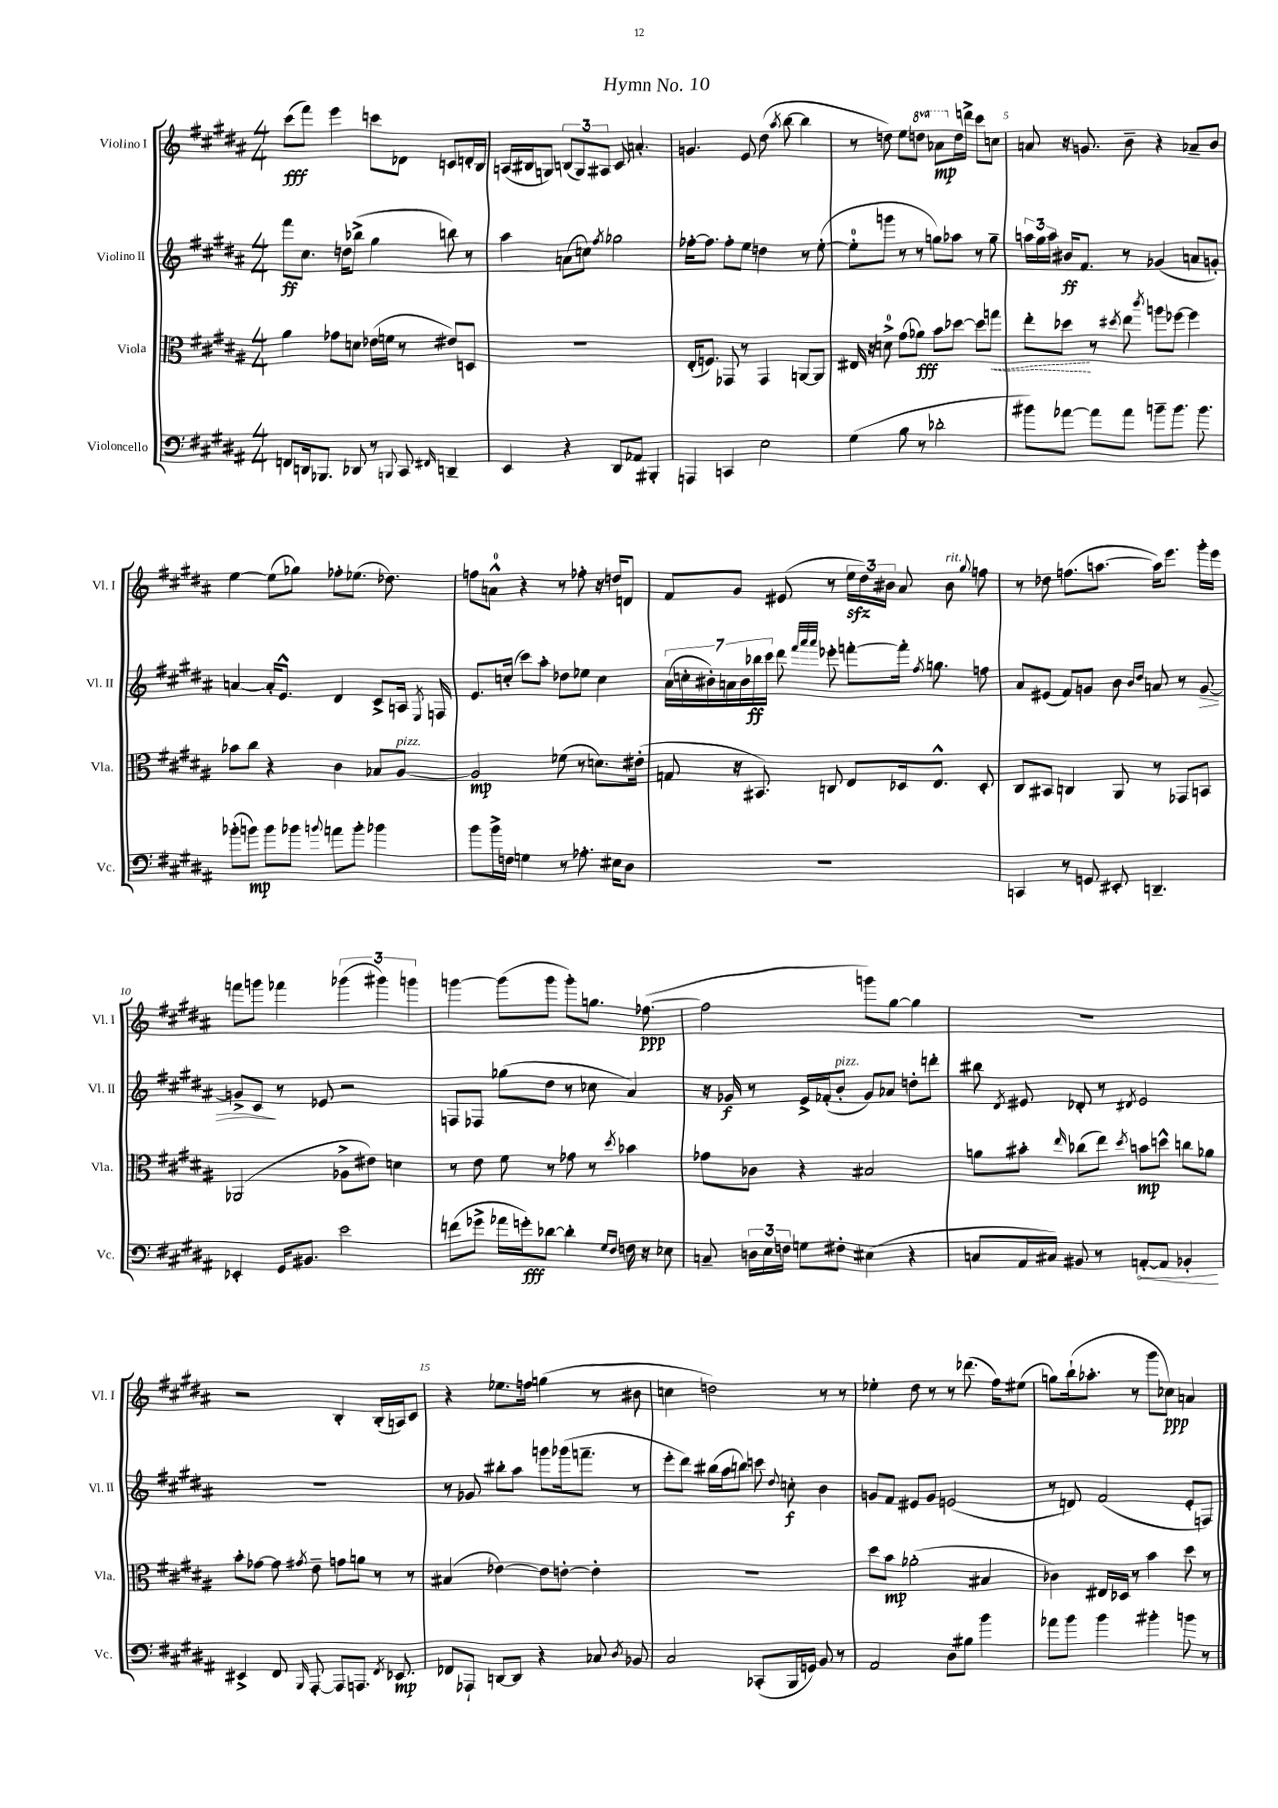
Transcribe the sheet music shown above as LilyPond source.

\header { title = "Hymn No. 10" }
<<
\new StaffGroup <<
\new Staff = "s0" \with { instrumentName = "Violino I" shortInstrumentName = "Vl. I" } {
    \clef treble \key b \major \numericTimeSignature \time 4/4 \set Staff.ottavationMarkups = #ottavation-simple-ordinals
    \autoBeamOff cis'''8[\fff( fis'''8]) e'''4 c'''8[ des'8] c'8[ d'16-. b16] |
    a16[( bis16 g8]) \tuplet 3/2 { b8[( g8) ais8] } cis'8 a'4.-. |
    g'4. e'8 dis''8( \acciaccatura { ais''8 } b''8~ b''4 |
    r8 d''8) e''8[ \ottava #1 d'''8] aes''8[\mp \ottava #0 d''16 d'''!16]-> cis'''8[ c''8] |
    a'8 r16 g'8. b'8-- r4 aes'8[-- b'8] |
    e''4~ e''8[( ges''8]) fes''8[-. ees''8.]( des''8.) |
    f''8[ a'8]-0-^ r4 r8 fes''8-. r16 d''16[ d'8] |
    fis'8[ gis'8] eis'8( r8 \tuplet 3/2 { e''16[\sfz dis''16) bis'16] } ais'8 bis'8^\markup { \italic "rit." } \appoggiatura { gis''8 } f''8 |
    r8 des''8 f''8.[( a''8.]~ a''16[) e'''8.] gis'''16[-. e'''16] |
    f'''8[ g'''8] fes'''4 \tuplet 3/2 { ges'''4( gis'''4) g'''4 } |
    g'''4~ g'''8[( g'''8] g'''8[-.) g''8.] fes''8.~\ppp( |
    fes''2 g'''8[) gis''8]~ gis''4 |
    R1 |
    r2 b4-. b16[-.( a16) cis'8] |
    r4 ees''8.[ f''16] g''4( r8 bis'8 |
    c''4 d''2) r8 r8 |
    ees''4-. dis''8 r8 r8 des'''8.( fis''16[) eis''8]( |
    g''8[) b''16-!( aes''8.]-. r8 gis'''8[ ces''8]\ppp) a'4 \bar "|." |
}
\new Staff = "s1" \with { instrumentName = "Violino II" shortInstrumentName = "Vl. II" } {
    \clef treble \key b \major \numericTimeSignature \time 4/4
    \autoBeamOff fis'''8[\ff cis''8.] d''16[ bes''8]->( gis''4 b''8) r8 |
    ais''4 a'8[( c''8]) \acciaccatura { fis''8 } ges''2 |
    fes''16[~-. fes''8.] fes''8[-. e''8] d''4 r8 e''8~-.( |
    e''8[-0-. g'''8] r8 r8 g''8[) aes''8] r8 g''8-- |
    \tuplet 3/2 { a''16[ gis''16 a''16] } bis'16[\ff fis'8.] r8 ges'4( a'8[ g'8]-.) |
    a'4~ a'16[-. e'8.]-^ dis'4 cis'8[-> a16] \acciaccatura { e8 } f16 |
    e'8.[ c''16]-.( cis'''8[) ais''8]-. des''8[ ees''8] c''4 |
    \tuplet 7/4 { ais'16[( c''16-. bis'16-.) a'16 bis'16 bes''16\ff cis'''16] } dis'''8 \grace { fis'''32[ ais'''32 ais'''32] } ees'''8-. f'''8[~-. f'''16]-. \acciaccatura { fis''8 } g''8. f''8 |
    ais'8[ eis'8]( fis'8[) g'8] b'8 \grace { b'16[ dis''16] } a'8 r8 g'8~\> |
    g'8[-> cis'8]\! r8 ees'8 r2 |
    f8[ fes8] ges''8[( dis''8] r8 ces''8 ais'4) |
    r16 ges'16\f r8 e'16[-> fes'16-.( b'8]-.^\markup { \italic "pizz." } ges'8[) aes'8] d''8[-. d'''8]-. |
    bis''8 \acciaccatura { dis'8 } eis'8 des'8-. r8 \acciaccatura { dis'8 } eis'2 |
    R1 |
    r8 ges'8 bis''8[-. ais''8] g'''8[ ges'''16( f'''8.]-- r8 |
    e'''8[-. dis'''8]) bis''16[( ais''16 b''8]) c'''8 \appoggiatura { dis''8 } c''8-.\f b'4 |
    g'8[ fis'8] eis'8[ g'8] e'2( |
    r8 d'8) fis'2( e'8[-. f8]) \bar "|." |
}
\new Staff = "s2" \with { instrumentName = "Viola" shortInstrumentName = "Vla." } {
    \clef alto \key b \major \numericTimeSignature \time 4/4
    \autoBeamOff ais'4 ges'8[ d'8] ees'16[( f'16] r8 eis'8[) d8] |
    R1 |
    e16[-.( f8.]) ges,8 r8 ges,4 a,8[~ a,8] |
    eis16 r16 d'8-0-> gis'8[( aes'8]\fff) b'8[ des''8]~ des''8[ \once \override Hairpin.style = #'dashed-line g''8]\< |
    e''8[-. des''8]\! r8 \acciaccatura { dis''8 } e''8 \acciaccatura { cis'''8 } a''8[ fes''8]~ fes''4 |
    bes'8[ cis''8] r4 cis'4 bes8[ ais8]~^\markup { \italic "pizz." } |
    ais2\mp fes'8( r8 d'8.[) eis'16]-.( |
    g8 r16 bis,8.) c8 e8[ des16 e8.]-^ des8-. |
    cis8[ bis,8] c4 ais,8 r8 ges,8[ b,8] |
    aes,2( aes8[-> eis'8]) d'4 |
    r8 e'8 fis'8 r8 ges'8 r8 \acciaccatura { dis''8 } bes'4 |
    ges'8[ ces'8] r4 bis2 |
    a'8[ bis'8]-. \grace { e''16 } ces''8[( e''8]) \acciaccatura { dis''8 } b'8[\mp d''8]-^ c''8[ aes'8] |
    b'8[-. ges'8]~ ges'8 \acciaccatura { gis'8 } e'8-- g'8[ a'8] r8 r8 |
    bis4( ees'4~) ees'8[ e'8]~-. e'4-. |
    R1 |
    dis''8[ b'8]\mp aes'2-.( bis4 |
    ces'4) eis16[ des16] r8 b'4 dis''8 r8 \bar "|." |
}
\new Staff = "s3" \with { instrumentName = "Violoncello" shortInstrumentName = "Vc." } {
    \clef bass \key b \major \numericTimeSignature \time 4/4
    \autoBeamOff f,8[ d,16 bes,,8.] des,8 r8 \appoggiatura { b,,8 } cis,8 \grace { fis,16 } d,4-- |
    e,4 r4 dis,8[ aes,8] bis,,4-. |
    a,,4 c,4 e2 |
    gis4( b8 r8 des'2-. |
    bis'8[) aes'8]~ aes'8[ aes'8] b'8[-- b'8.] b'8. |
    bes'8[-.( b'8]\mp) b'8[ bes'8] \appoggiatura { b'8 } a'8[ b'8]-. bes'4 |
    b'8[ b'16-> f16] g4 r8 aes8.-. eis16[ dis8] |
    R1 |
    c,4 r8 g,8 eis,8-. d,4.-- |
    ees,4-. gis,16[ bis,8.] e'2 |
    f'8[( ges'8]-> aes'16[ g'16-.\fff) des'8]~ des'4-. \grace { gis16[ fis16] } f16 r16 ees8 |
    c8-- \tuplet 3/2 { d16[ e16 f16] } g8[ fis8]-. eis4( r4 |
    c8[ ais,16 cis16]) bis,8 r8 \once \override Hairpin.circled-tip = ##t a,8[~-.\< a,8] bes,4-.\! |
    eis,4-> fis,8 \grace { b,,16 } ais,,8~-. ais,,8[ a,,8.] \acciaccatura { fis,8 } ees,8.\mp |
    fes,8[ aes,,8]-! d,8[~ d,8] r4 ces8 \acciaccatura { dis8 } bes,8 |
    cis2 ces,8[-.( b,,16 g,16]) b,8 r8 |
    ais,2 dis8[ bis8] b'4 |
    aes'8[ b'8] b'4 bis'4-. b'8 r8 \bar "|." |
}
>>
>>
\layout { \context { \Score \override BarNumber.break-visibility = ##(#f #t #t) barNumberVisibility = #(every-nth-bar-number-visible 5) } }
